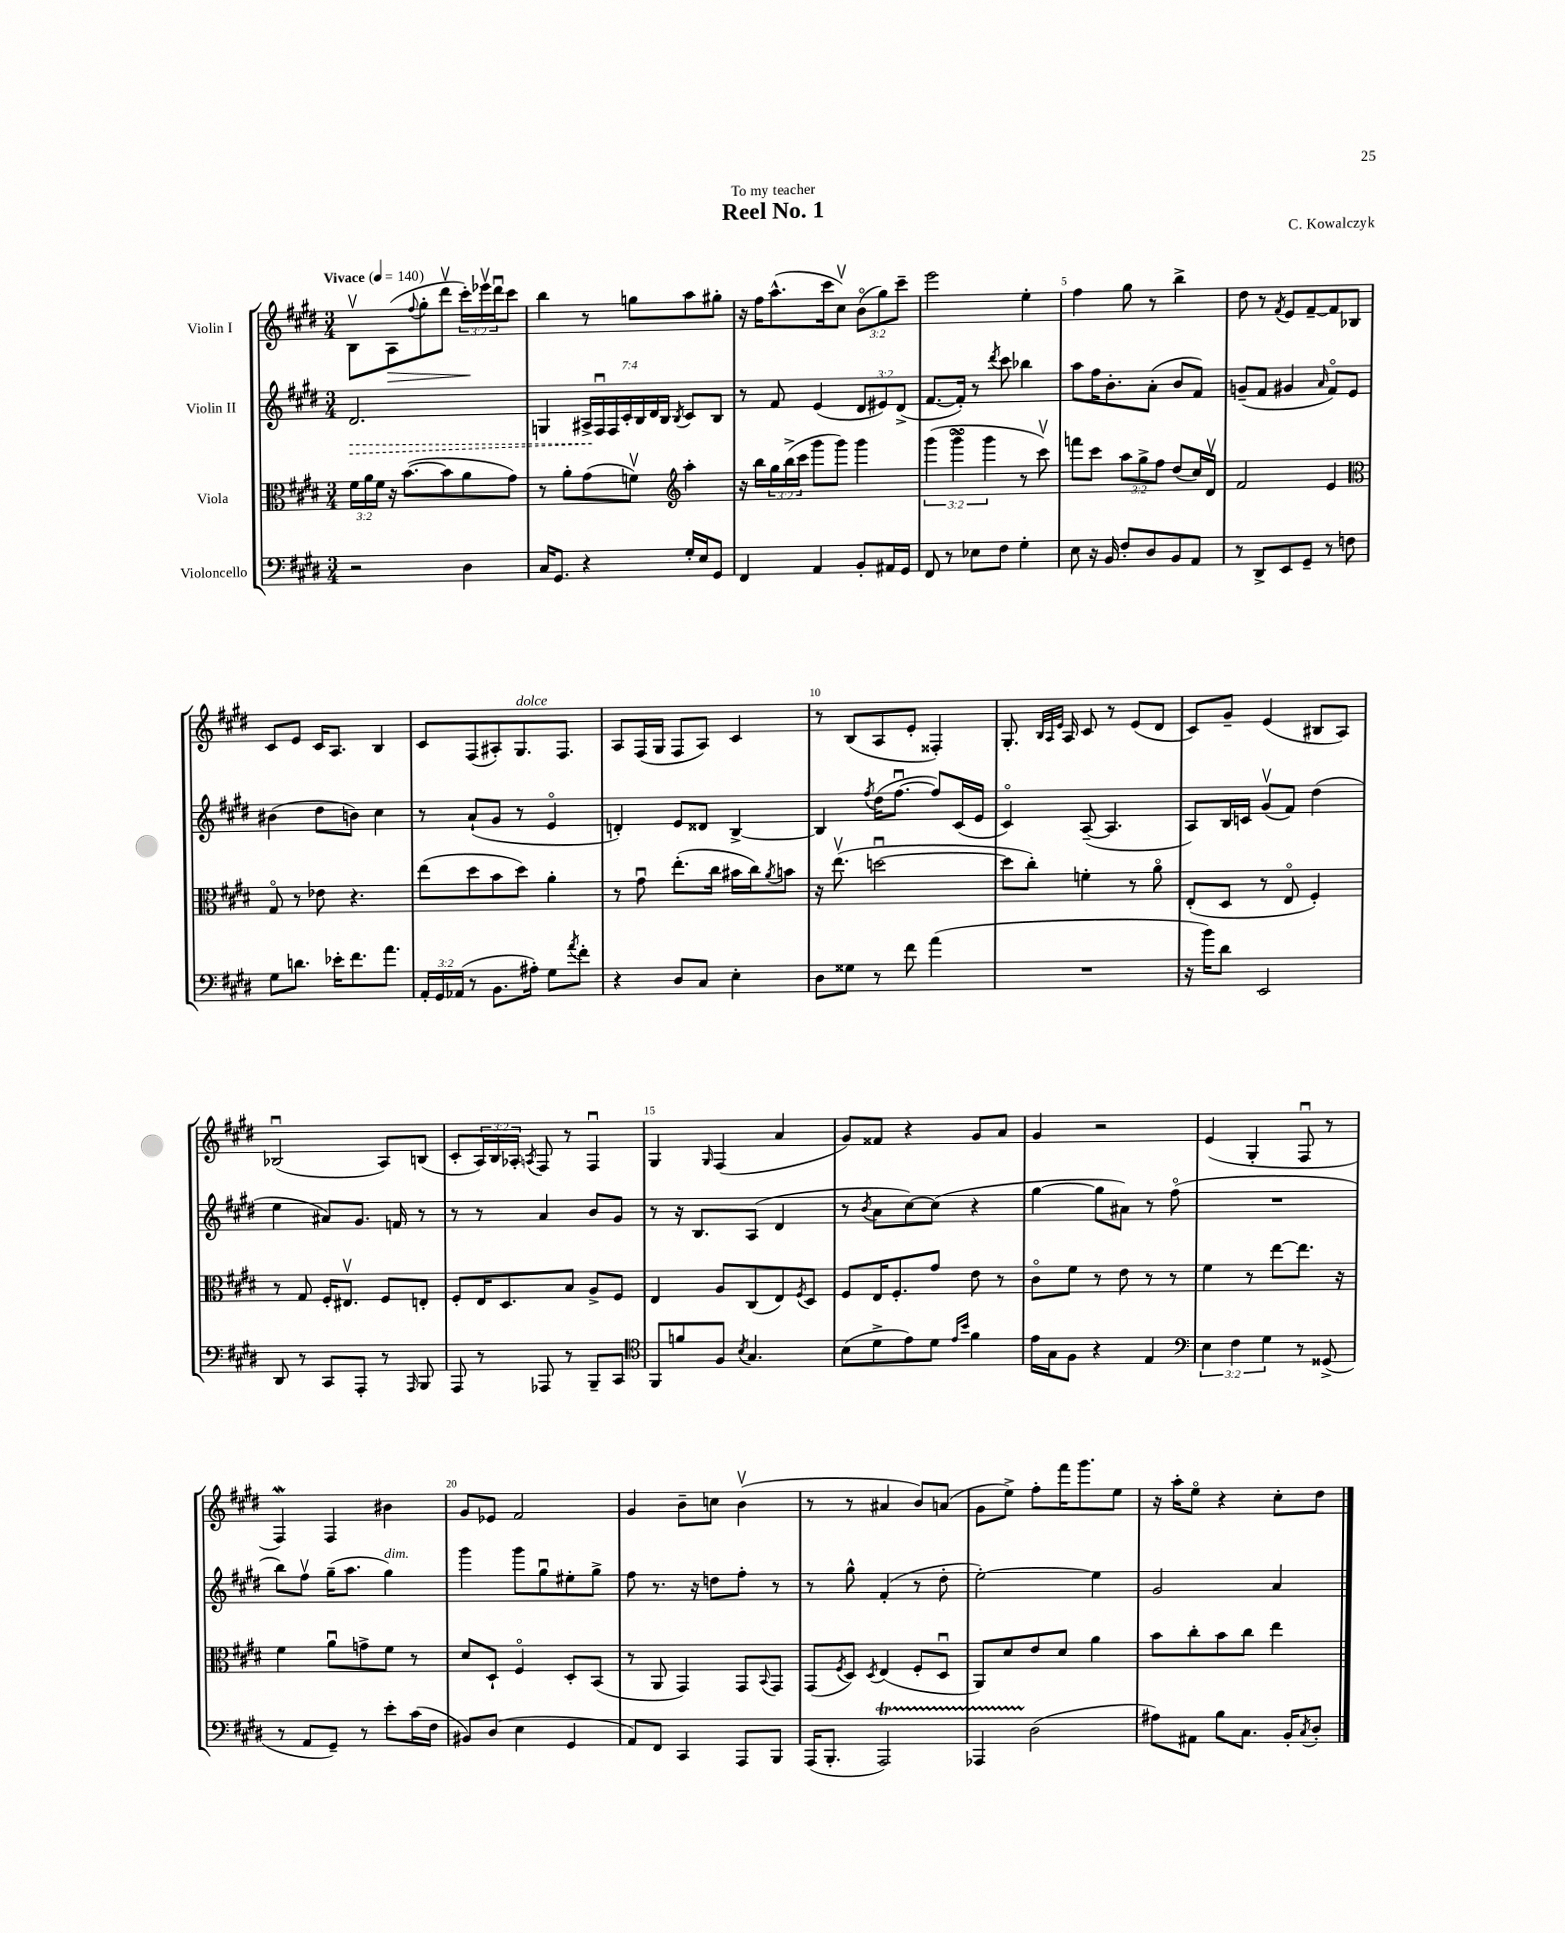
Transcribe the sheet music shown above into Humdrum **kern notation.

**kern	**kern	**kern	**kern
*staff4	*staff3	*staff2	*staff1
*clefF4	*clefC3	*clefG2	*clefG2
*k[f#c#g#d#]	*k[f#c#g#d#]	*k[f#c#g#d#]	*k[f#c#g#d#]
*M3/4	*M3/4	*M3/4	*M3/4
*MM140	*MM140	*MM140	*MM140
2r	24f#	2.d#	8Bv
.	24a	.	.
.	24f#	.	.
.	16r	.	(8A
.	([8.b	.	.
.	.	.	8qqff#
.	.	.	8gg#'
.	8b]	.	8ddd#v
4D#	8a	.	24ccc#')
.	.	.	24eee-v
.	.	.	24ddd#u
.	8g#)	.	8ccc#
=	=	=	=
16C#	8r	4G	4bb
8.GG#	.	.	.
.	8a'	.	.
4r	(8g#	28A#^	8r
.	.	28F#u	.
.	.	28F#	.
.	.	28c#'	.
.	8fv)	.	8gg
.	.	28B	.
.	.	28d#	.
.	.	28B	.
*	*clefG2	*	*
.	.	8qB	.
16G#'	4aa'	8c#	8aa
16E	.	.	.
8GG#	.	8B	8gg#'
=	=	=	=
4FF#	16r	8r	16r
.	16bb	.	16ff#
.	24gg#	8f#	(8.aa^^
.	(24bb^	.	.
.	24ccc#	.	.
4AA	8ggg#	(4e	.
.	.	.	16ccc#
.	8ggg#)	.	8cc#v)
8BB'	4ggg#	12d#	(12bo
.	.	12e#)	12gg#)
16AA#	.	.	.
.	.	(12d#^	12ccc#~
16GG#	.	.	.
=	=	=	=
8FF#	(6ggg#	[8.f#	2eee
8r	.	.	.
.	6ggg#o	.	.
.	.	16f#'])	.
8E-	.	8r	.
.	6ggg#	.	.
.	.	8qddd#	.
8F#	.	8ccc#	.
4G#'	8r	4bb-	4ee'
.	8ccc#v)	.	.
=	=	=	=
8E	8fff	8aa	4ff#
16r	8ccc#	16ff#	.
16BB	.	8.b'	.
8F#'	12aa	.	8gg#
.	12gg#^	.	.
8D#	.	(8a'	8r
.	12ff#	.	.
8BB	(8dd#	8b	4bb^
8AA	16cc#)	8f#)	.
.	16d#v	.	.
=	=	=	=
8r	2f#	(8g~	8dd#
8DD#^	.	8f#	8r
.	.	.	8qf#
8EE	.	4g#	8e
8GG#~	.	.	[8f#~
.	.	16qqa	.
8r	4e	8f#o)	8f#]
8F	.	8e	8B-
=	=	=	=
*	*clefC3	*	*
8G#	8G#o	(4b#	8c#
8.d	8r	.	8e
.	8e-	8dd#	16c#
16e-'	.	.	8.A
8.f#	4.r	8b)	.
.	.	4cc#	4B
8.a	.	.	.
=	=	=	=
24AA'	(8ee	8r	8c#
24GG#	.	.	.
(24AA-	.	.	.
8r	8dd#	(8a`	(8F#
8.BB	8b	8g#	8A#')
.	8dd#)	8r	8.G#
16A#')	.	.	.
8G#	4a'	4eo	.
.	.	.	8.F#
8qa	.	.	.
8f#'	.	.	.
=	=	=	=
4r	8r	4d')	8A
.	8g#u	.	(16F#
.	.	.	16G#
8D#	(8.ee'	8e	8F#
8C#	.	8d##	8A)
.	16cc#	.	.
4E'	16b#	[4B^	4c#
.	16cc#)	.	.
.	8qa	.	.
.	8b	.	.
=	=	=	=
8D#	16r	4B]	8r
.	(8.eev	.	.
8G##	.	.	(8B
.	.	8qff#	.
8r	[2ddu	(16dd#	8A
.	.	[8.ff#u	.
8f#	.	.	8e'
(4a	.	8ff#])	4F##')
.	.	(16c#	.
.	.	16e	.
=	=	=	=
2.r	8dd]	4c#o)	8.G#'
.	8cc#')	.	.
.	.	.	32qqB
.	.	.	32qqA
.	.	.	32qqe
.	.	.	16A
.	4f'	([8A~	8c#
.	.	4.A]	8r
.	8r	.	(8e
.	8ao	.	8d#
=	=	=	=
16r	(8E'	8A)	8c#)
16b)	.	.	.
8d#	8D#	16B	8g#~
.	.	16c	.
2EE	8r	(8g#v	(4e
.	8Eo	8f#)	.
.	4F#')	(4dd#	8B#
.	.	.	8A)
=	=	=	=
8DD#	8r	4ee	(2B-u
8r	8G#	.	.
8CC#	16F#'	8a#)	.
.	8.E#v	.	.
8AAA'	.	8.g#	.
8r	8F#	.	8A)
.	.	16f	.
16qqAAA	.	.	.
8BBB	8E'	8r	(8B
=	=	=	=
8AAA	8F#'	8r	8c#'
8r	16E	8r	24A)
.	.	.	24B
.	8.D#	.	.
.	.	.	24A-'
.	.	.	8qA
8AAA-	.	4a	8F#
8r	8B	.	8r
8BBB~	8A^	8b	4F#u
8CC#	8F#	8g#	.
=	=	=	=
*clefC4	*	*	*
8FF#	4E	8r	4G#
8f	.	16r	.
.	.	8.B	.
.	.	.	16qqG#
8F#	8A	.	(4F#
8qB	.	.	.
4.G#	(8C#	(8A	.
.	8E)	4d#	4a
.	8qF#	.	.
.	8D#	.	.
=	=	=	=
(8B	8F#	8r	8g#)
.	.	8qb	.
8d#^	16E	8a	8f##
.	8.F#'	.	.
8e)	.	[8cc#)	4r
8d#	8g#	(8cc#]	.
16qqe	.	.	.
16qqb	.	.	.
4f#	8e	4r	8g#
.	8r	.	8a
=	=	=	=
16e	8c#o	[4gg#	4g#
16G#	.	.	.
8F#	8f#	.	.
4r	8r	8gg#]	2r
.	8e	8a#)	.
4E	8r	8r	.
.	8r	(8ff#o	.
=	=	=	=
*clefF4	*	*	*
6E	4f#	2.r	(4e
6F#	.	.	.
.	8r	.	4G#'
6G#	.	.	.
.	[8ee	.	.
8r	8.ee]	.	8F#u
(8GG##^	.	.	8r
.	16r	.	.
=	=	=	=
8r	4f#	8bb)	4F#)
8AA	.	8ff#v	.
8GG#~)	8au	(16gg#~	4F#
.	.	8.aa	.
8r	8g^	.	.
8e'	8f#	4gg#)	4b#
(16c#	8r	.	.
16F#	.	.	.
=	=	=	=
8BB#)	8d#	4ggg#	8g#
(8D#	8D#`	.	8e-
4E	4F#o	8ggg#	2f#
.	.	8gg#u	.
4GG#	8D#'	8ee#'	.
.	(8BB	8gg#^	.
=	=	=	=
8AA)	8r	8ff#	4g#
8FF#	8AA	8.r	.
4CC#	4GG#)	.	8b~
.	.	16r	.
.	.	8dd	8cc
8AAA	8GG#	8ff#'	(4bv
.	8qqBB	.	.
8BBB	8GG#	8r	.
=	=	=	=
(16AAA	(8GG#	8r	8r
8.BBB'	.	.	.
.	8qF#	.	.
.	8D#)	8gg#^^	8r
.	8qD#	.	.
2AAA)	(4E	(4f#'	4a#
.	8F#'	8r	8b)
.	8D#u	8dd#'	(8a
=	=	=	=
4AAA-	8AA)	[2ee')	8g#
.	8d#	.	8ee^)
(2D#	8e	.	8ff#'
.	8d#	.	16fff#
.	.	.	8.ggg#
.	4a	4ee]	.
.	.	.	8ee
=	=	=	=
8A#)	8b	2g#	16r
.	.	.	16aa'
8AA#	8cc#'	.	8eeo
8B	8b	.	4r
8.C#	8cc#	.	.
.	4ee	4a	8cc#'
16BB'	.	.	.
8qC#	.	.	.
8D#'	.	.	8dd#
==	==	==	==
*-	*-	*-	*-
